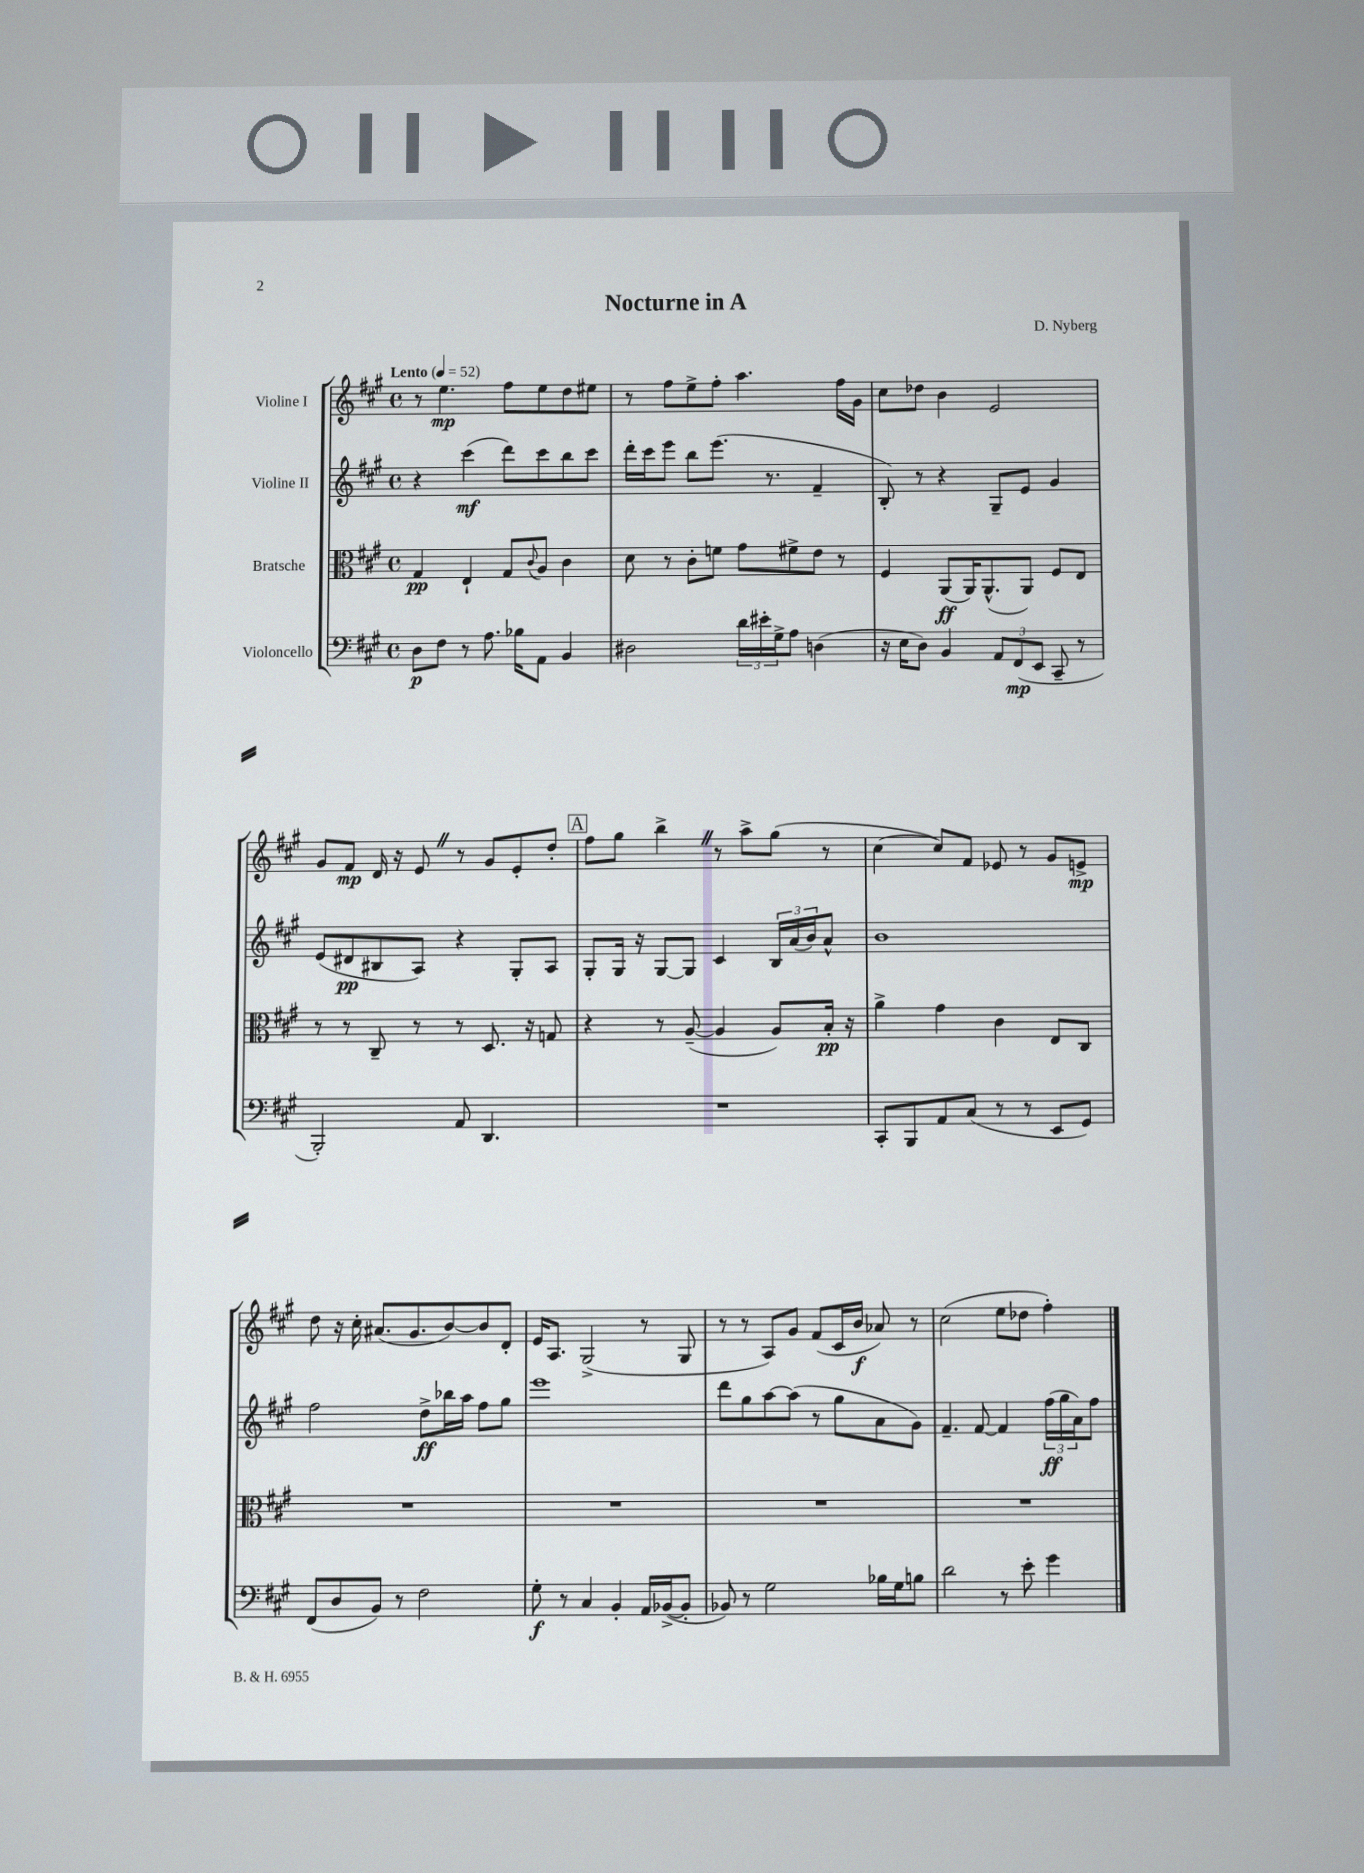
\header { title = "Nocturne in A" composer = "D. Nyberg" }
<<
\new StaffGroup <<
\new Staff = "s0" \with { instrumentName = "Violine I" } {
    \clef treble \key a \major \defaultTimeSignature \time 4/4 \tempo "Lento" 4 = 52
    r8 e''4.\mp fis''8 e''8 d''8 eis''8 |
    r8 fis''8 e''8-> fis''8-. a''4. fis''16 gis'16 |
    cis''8 des''8 b'4 e'2 |
    gis'8 fis'8\mp d'16 r16 e'8 \once \override BreathingSign.text = \markup { \musicglyph "scripts.caesura.straight" } \breathe r8 gis'8 e'8-. d''8-. |
    \mark \markup { \box "A" } fis''8 gis''8 b''4-> \once \override BreathingSign.text = \markup { \musicglyph "scripts.caesura.straight" } \breathe r8 a''8-> gis''8( r8 |
    cis''4~ cis''8) fis'8 ees'8 r8 gis'8 e'8->\mp |
    d''8 r16 cis''16-. ais'8.( gis'8. b'8~) b'8 d'8-. |
    e'16 a8. gis2->( r8 gis8 |
    r8 r8 a8) gis'8 fis'8( cis'16 b'16\f aes'8) r8 |
    cis''2( e''8 des''8 fis''4-.) \bar "|." |
}
\new Staff = "s1" \with { instrumentName = "Violine II" } {
    \clef treble \key a \major \defaultTimeSignature \time 4/4
    r4 cis'''4\mf( d'''8) cis'''8 b''8 cis'''8 |
    d'''16-. cis'''16 e'''8 b''8 e'''8.( r8. fis'4-- |
    b8-.) r8 r4 gis8-- e'8 gis'4 |
    e'8( dis'8\pp bis8 a8) r4 gis8-. a8 |
    \mark \markup { \box "A" } gis8-. gis16 r16 gis8~ gis8 cis'4 \tuplet 3/2 { b16 a'16( b'16) } a'8-^ |
    b'1 |
    fis''2 d''8->\ff bes''16 a''16 fis''8 gis''8 |
    e'''1 |
    d'''8 gis''8 a''8~ a''8( r8 gis''8 a'8 gis'8) |
    fis'4.-- fis'8~ fis'4 \tuplet 3/2 { fis''16\ff( gis''16 a'16) } fis''8 \bar "|." |
}
\new Staff = "s2" \with { instrumentName = "Bratsche" } {
    \clef alto \key a \major \defaultTimeSignature \time 4/4
    gis4\pp e4-! gis8 \appoggiatura { cis'8 } a8 cis'4 |
    d'8 r8 cis'8-. f'8 gis'8 fis'8-> e'8 r8 |
    fis4 a,8\ff( a,16) a,8.-^( a,8) fis8 e8 |
    r8 r8 cis8-- r8 r8 d8. r16 g8 |
    \mark \markup { \box "A" } r4 r8 a8~--( a4 a8) b16-.\pp r16 |
    a'4-> gis'4 cis'4 e8 cis8 |
    R1 |
    R1 |
    R1 |
    R1 \bar "|." |
}
\new Staff = "s3" \with { instrumentName = "Violoncello" } {
    \clef bass \key a \major \defaultTimeSignature \time 4/4
    d8\p fis8 r8 a8. bes16 a,8 b,4 |
    dis2 \tuplet 3/2 { d'16 eis'16-. gis16-> } a8 d4( |
    r16 e16 d8) b,4 \tuplet 3/2 { a,8 fis,8\mp( e,8 } cis,8-- r8 |
    b,,2-.) a,8 d,4. |
    \mark \markup { \box "A" } R1 |
    cis,8-. b,,8 a,8 cis8( r8 r8 e,8 gis,8) |
    fis,8( d8 b,8) r8 fis2 |
    gis8-.\f r8 cis4 b,4-. a,16 bes,16~->( bes,8-. |
    bes,8) r8 gis2 bes16 gis16 b8 |
    d'2 r8 e'8-. gis'4 \bar "|." |
}
>>
>>
\layout { \context { \Score \remove "Bar_number_engraver" } }
